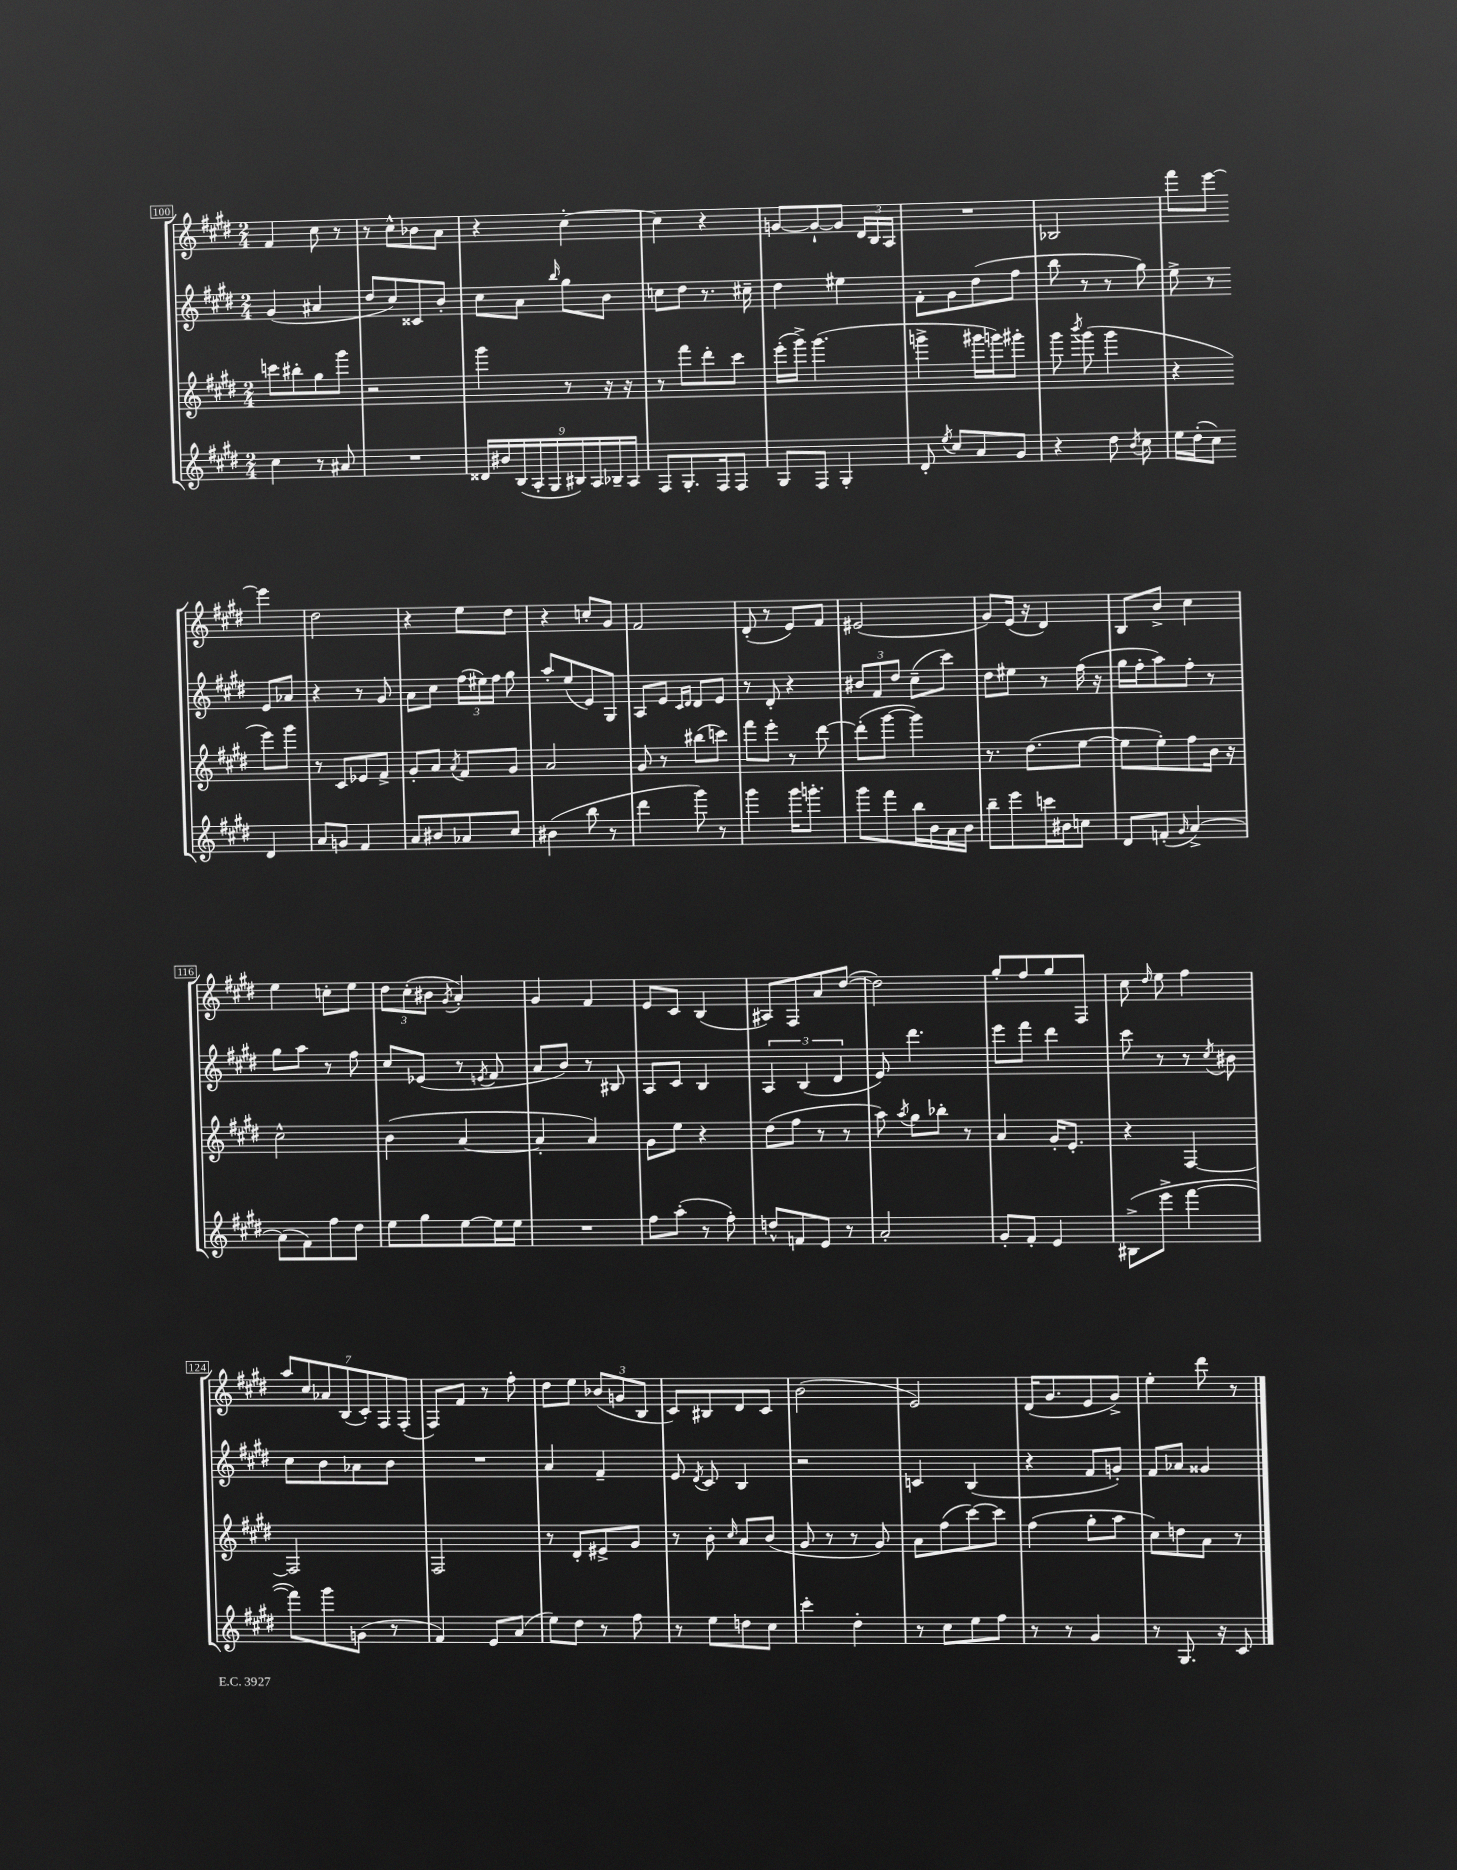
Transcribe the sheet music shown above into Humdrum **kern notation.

**kern	**kern	**kern	**kern
*part4	*part3	*part2	*part1
*staff4	*staff3	*staff2	*staff1
*clefG2	*clefG2	*clefG2	*clefG2
*k[f#c#g#d#]	*k[f#c#g#d#]	*k[f#c#g#d#]	*k[f#c#g#d#]
*M2/4	*M2/4	*M2/4	*M2/4
=100	=100	=100	=100
4cc#\	8cccn\L	(4g#/	4f#/
.	8bb#X'\	.	.
8r	8gg#\	4a#X/	8cc#\
8a#X/	8ggg#\J	.	8r
=101	=101	=101	=101
2r	2r	8dd#/L	8r
.	.	8cc#/)	8cc#^^\L
.	.	8c##X/	8b-X\
.	.	8b'/J	8a\J
=102	=102	=102	=102
18d##X/LL	4ggg#\	8cc#\L	4r
18b#X/	.	.	.
(18B/	.	.	.
.	.	8a\J	.
18A'/	.	.	.
18G#/	.	.	.
.	.	16qqbb/	.
.	8r	8gg#\L	[4cc#'\
18B#X/)	.	.	.
18A/	.	.	.
.	16r	8b\J	.
18B-X~/	.	.	.
.	16r	.	.
18A/JJ	.	.	.
=103	=103	=103	=103
8F#/L	8r	8ccn\L	4cc#\]
8.G#'/	8fff#\L	8dd#\J	.
.	8ddd#'\	8.r	4r
16F#/k	.	.	.
8F#/J	8ccc#\J	.	.
.	.	16cc#X~\	.
=104	=104	=104	=104
8G#/L	(16eee'\LL	4dd#\	[8gn/L
.	16ggg#^\JJ)	.	.
8F#/J	(4.ggg#\	.	8g`/_
4G#'/	.	4ee#X\	8g/J]
.	.	.	24d#/LL
.	.	.	24B/
.	.	.	24A/JJ
=105	=105	=105	=105
8d#'/	4gggn^\	8f#'\L	2r
8qee/	.	.	.
8cc#/L	.	8g#\	.
8a/	16ggg#X\LL	(8dd#\	.
.	16gggn\J)	.	.
8g#/J	8ggg#X'\J	8ff#\J	.
=106	=106	=106	=106
4r	8ggg#\	8bb\	2B-X/
.	8qbbb/	.	.
.	(8ggg#\	8r	.
8dd#\	4ggg#\	8r	.
8qb/	.	.	.
8cc#\	.	8gg#\)	.
=107	=107	=107	=107
16ee\LL	4r	8ee^\	8fff#\L
(16dd#'\J	.	.	.
8cc#\J)	.	8r	[8eee\J
4d#/	8eee\L)	8e/L	4eee\]
.	8ggg#\J	8a-X/J	.
!!LO:LB:g=z
=108	=108	=108	=108
8a/L	8r	4r	2dd#\
8gn/J	8c#/L	.	.
4f#/	8e-X/	8r	.
.	8f#^/J	8g#/	.
=109	=109	=109	=109
8a/L	8g#'/L	8a\L	4r
8b#X/	8a/J	8cc#\J	.
.	8qa/	.	.
8a-X/	8f#/L	(24ff#\LL	8ee\L
.	.	24ee#X\)	.
.	.	24ff#\JJ	.
8cc#/J	8g#/J	8gg#\	8dd#\J
=110	=110	=110	=110
(4b#X\	2a/	8aa'/L	4r
.	.	(8ee/	.
8bb\	.	8e/)	8ccn'/L
8r	.	8G#/J	8g#/J
=111	=111	=111	=111
4ddd#\	8g#/	8A/L	2f#/
.	8r	8e/J	.
.	.	16qqc#/LL	.
.	.	16qqd#/JJ	.
8ggg#\)	(8bb#X\L	8d#/L	.
8r	8cccn\J)	8e/J	.
=112	=112	=112	=112
4ggg#\	8fff#\L	8r	(8d#'/
.	8eee'\J	8d#'/	8r
16ggg#\KL	8r	4r	8e/L)
8.gggn'\J	.	.	.
.	[8ddd#\	.	8f#/J
=113	=113	=113	=113
8ggg#\L	(8ddd#'\L]	12b#X/L	(2e#X/
.	.	12f#/	.
8fff#\	[8ggg#\J	.	.
.	.	12dd#/J	.
16bb\L	4ggg#\])	(8cc#~\L	.
16b\	.	.	.
16a\	.	8ccc#\J)	.
16b\JJ	.	.	.
=114	=114	=114	=114
8bb~\L	8.r	8dd#\L	8g#/L)
8eee\	.	8ee#X\J	(16e/Jk
.	(8.dd#\L	.	16r
16cccn\L	.	8r	4d#/)
16b#X\J	.	.	.
8ccn\J	[8ee\J	(16ff#\	.
.	.	16r	.
=115	=115	=115	=115
8d#/L	8ee\L]	16gg#\LL	8B/L
.	.	16ff#'\J	.
(8fn'/J	8ee'\)	8aa\)	8b^/J
16qqg#/	.	.	.
[4a^/)	8ff#\	8ff#'\J	4cc#\
.	16b\Jk	8r	.
.	16r	.	.
!!LO:LB:g=z
=116	=116	=116	=116
(8a\L]	2cc#^^\	8gg#\L	4ee\
8f#\)	.	8aa\J	.
8ff#\	.	8r	8ccn'\L
8dd#\J	.	8ff#\	8ee\J
=117	=117	=117	=117
8ee\L	(4b\	8cc#/L	12dd#\L
.	.	.	(12cc#'\
8gg#\	.	(8e-X/J	.
.	.	.	12b#X\J
.	.	.	8qg#/
[8ee\	[4a/	8r	4a'/)
.	.	8qen/	.
16ee\L]	.	8f#/	.
16ee\JJ	.	.	.
=118	=118	=118	=118
2r	4a'/]	8a/L	4g#/
.	.	8b/J)	.
.	4a/)	8r	4f#/
.	.	8B#X/	.
=119	=119	=119	=119
8ff#\L	8g#\L	8A/L	8e/L
(8aa'\J	8ee\J	8c#/J	8c#/J
8r	4r	4B/	(4B/
8ff#'\)	.	.	.
=120	=120	=120	=120
8ddn^^/L	(8dd#\L	6A/	8A#X/L)
8fn/	8ff#\J	.	8F#/
.	.	(6B/	.
8e/J	8r	.	8a/
.	.	6d#/	.
8r	8r	.	([8dd#/J
=121	=121	=121	=121
2a'/	8aa\)	8e/)	2dd#\])
.	8qaa/	.	.
.	8gg#\L	4.ddd#\	.
.	8bb-X'\J	.	.
.	8r	.	.
=122	=122	=122	=122
8g#'/L	4a/	8eee\L	8gg#'/L
8f#'/J	.	8fff#\J	8ff#/
4e/	16g#'/KL	4ddd#\	8gg#/
.	8.e'/J	.	.
.	.	.	8F#/J
=123	=123	=123	=123
(8B#X^\L	4r	8ccc#\	8cc#\
.	.	.	16qqdd#/
8eee^\J	.	8r	8ee\
[4fff#\	[4F#/	8r	4ff#\
.	.	8qcc#/	.
.	.	8b#X\	.
!!LO:LB:g=z
=124	=124	=124	=124
8fff#\L])	2F#/]	8cc#\L	14aa/L
.	.	.	14cc#/
8ggg#\	.	8b\	.
.	.	.	14a-X/
.	.	.	(14B/
(8gn\J	.	8a-X\	.
.	.	.	14c#'/)
.	.	.	14F#/
8r	.	8b\J	.
.	.	.	(14F#'/J
=125	=125	=125	=125
4f#/)	2F#/	2r	8F#/L)
.	.	.	8f#/J
8e/L	.	.	8r
(8a/J	.	.	8ff#'\
=126	=126	=126	=126
8ee\L)	8r	4a/	8dd#\L
8dd#\J	8d#'/L	.	8ee\J
8r	8e#X^/	4f#~/	(12b-X/L
.	.	.	12gn/
8ff#\	8g#/J	.	.
.	.	.	12B/J
=127	=127	=127	=127
8r	8r	8e/	8c#/L)
.	.	8qd#/	.
8ee\L	8b'\	8c#/	8B#X/
.	16qqcc#/	.	.
8ddn\	8a/L	4B/	8d#/
8cc#\J	(8b/J	.	8c#/J
=128	=128	=128	=128
4ccc#'\	8g#/	2r	(2b\
.	8r	.	.
4dd#'\	8r	.	.
.	8g#/)	.	.
=129	=129	=129	=129
8r	8a\L	4cn/	2e/)
8cc#\L	(8ff#\	.	.
8ee\	[8ccc#\)	(4B/	.
8ff#\J	8ccc#\J]	.	.
=130	=130	=130	=130
8r	(4ff#\	4r	(16d#/KL
.	.	.	8.g#/
8r	.	.	.
4g#/	8gg#'\L	8f#/L	8e/
.	8aa\J	8gn'/J)	8g#^/J)
=131	=131	=131	=131
8r	8cc#\L)	8f#/L	4ee'\
8.G#/	8ddn\	8a-X/J	.
.	8a\J	4g##X/	8ddd#\
16r	.	.	.
8c#/	8r	.	8r
==	==	==	==
*-	*-	*-	*-
